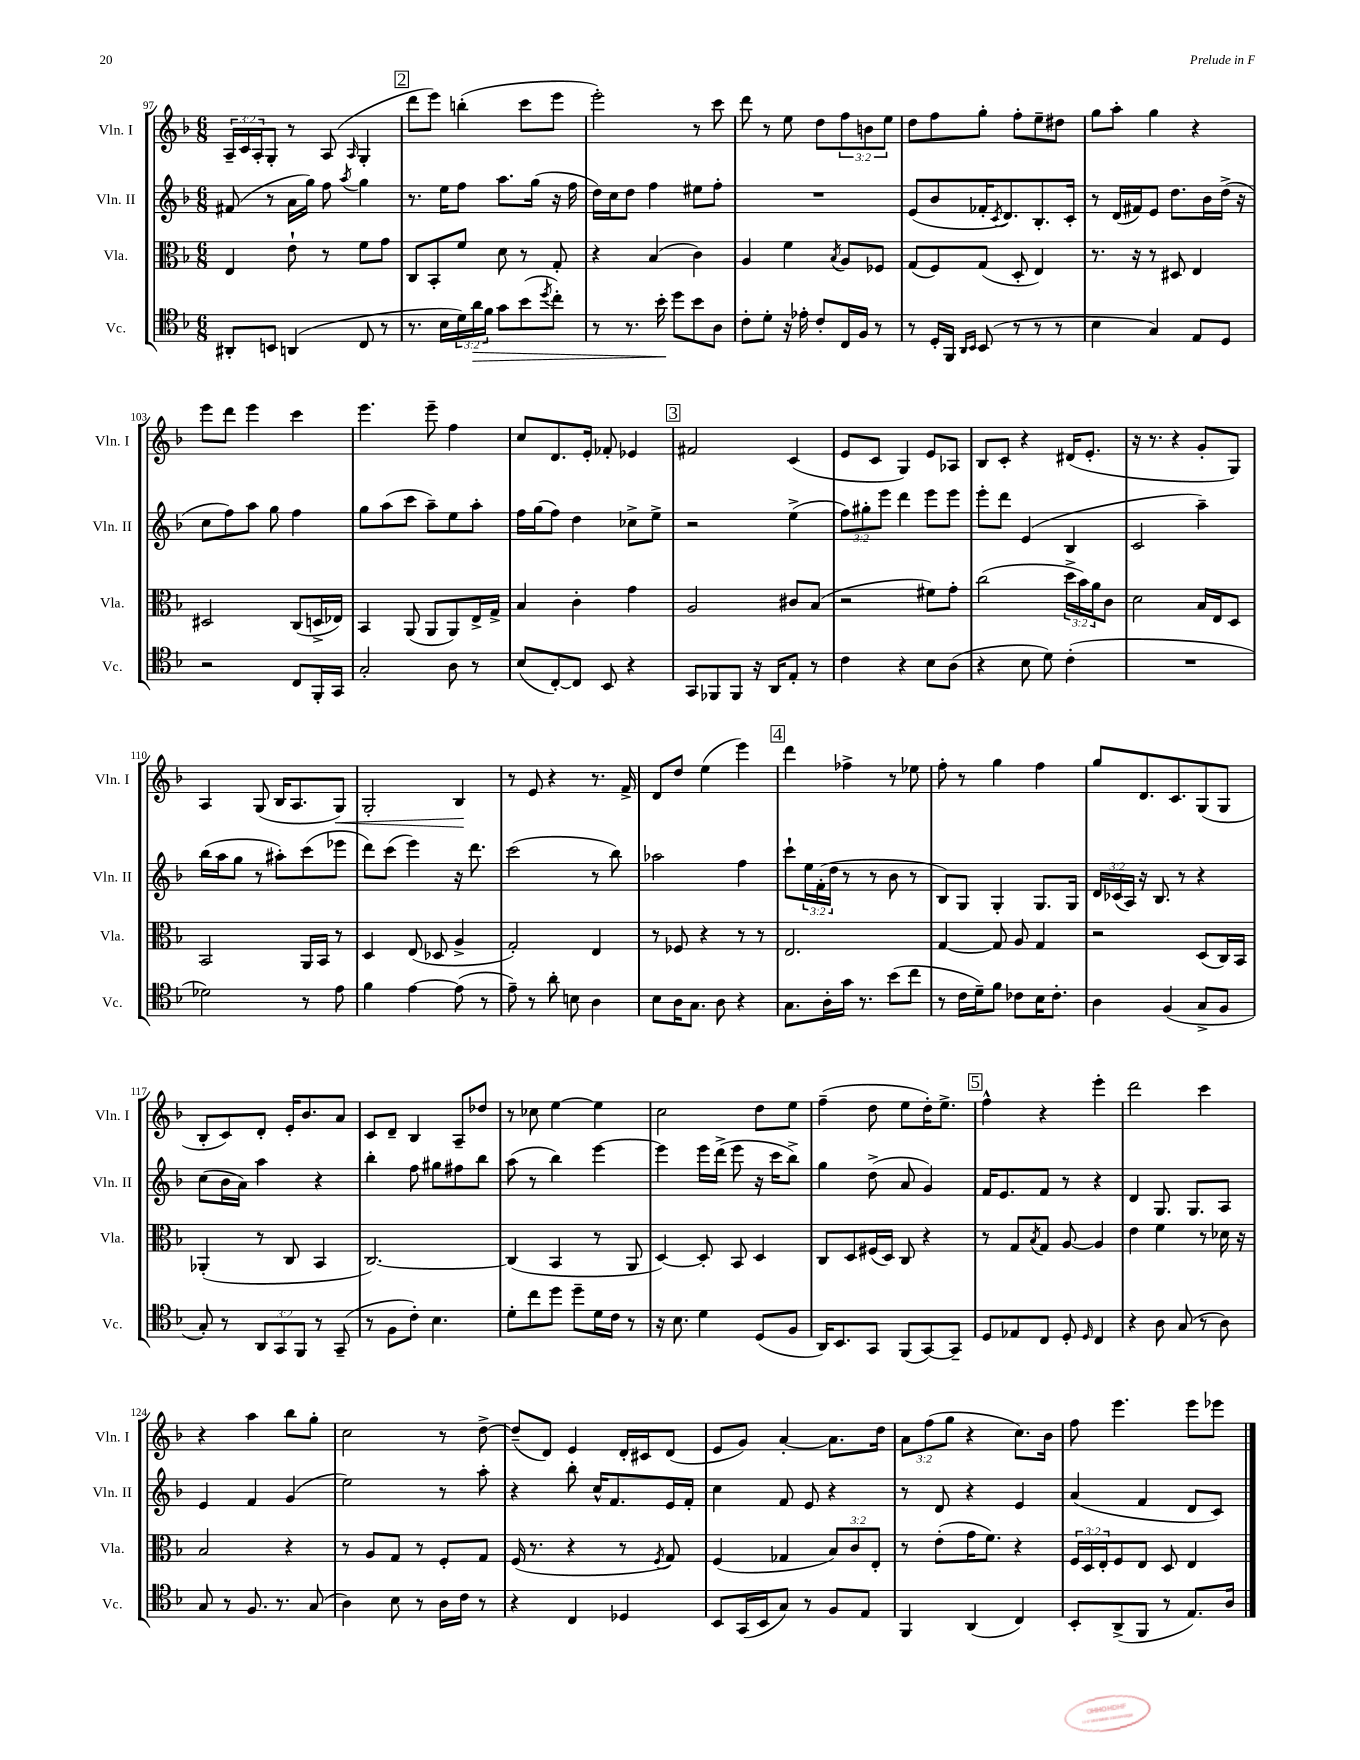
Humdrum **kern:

**kern	**kern	**kern	**kern
*staff4	*staff3	*staff2	*staff1
*clefC4	*clefC3	*clefG2	*clefG2
*k[b-]	*k[b-]	*k[b-]	*k[b-]
*M6/8	*M6/8	*M6/8	*M6/8
8AA#'	4E	(8f#	24A~
.	.	.	24c
.	.	.	24A'
8BB	.	8r	8G'
(4AA	8e`	16a	8r
.	.	16gg)	.
.	8r	8ff	(8A
.	.	8qaa	16qqA
8C	8f	4gg	4G'
8r	8g	.	.
=	=	=	=
8.r	8C	8.r	8ddd
.	8BB-'	.	8eee)
16B-	.	16ee	.
24d)	8f	8ff	(4bb'
24a	.	.	.
24f	.	.	.
8g	8d	8.aa	.
(8b-	8r	.	8ccc
.	.	(16gg	.
8qdd	.	.	.
8cc')	8G'	16r	8eee
.	.	16ff	.
=	=	=	=
8r	4r	16dd)	2eee')
.	.	16cc	.
8.r	.	8dd	.
.	(4B-	4ff	.
16b-'	.	.	.
8dd	.	.	.
8b-	4c)	8ee#	8r
8A	.	8ff'	8ccc
=	=	=	=
8c'	4A	2.r	8ddd
8d'	.	.	8r
16r	4f	.	8ee
16e-'	.	.	.
8c'	.	.	8dd
.	8qB-	.	.
16C	8A	.	12ff
16F	.	.	.
.	.	.	12b
8r	8F-	.	.
.	.	.	12ee
=	=	=	=
8r	(8G	(8e	8dd
16D'	8F)	8b-	8ff
16FF	.	.	.
16qqAA	.	.	.
16qqBB-	.	.	.
(8BB-	(8G	16f-'	8gg'
.	.	8qc	.
.	.	8.d)	.
8r	8D'	.	8ff'
8r	4E)	8.B-'	8ee~
8r	.	.	8dd#
.	.	16c'	.
=	=	=	=
4B-	8.r	8r	8gg
.	.	(16d	8aa'
.	16r	16f#)	.
4G)	8r	8e	4gg
.	8D#	8.dd	.
8E	4E	.	4r
.	.	16b-	.
8D	.	(16dd^	.
.	.	16r	.
=	=	=	=
2r	2D#	8cc	8eee
.	.	8ff)	8ddd
.	.	8aa	4eee
.	.	8gg	.
8C	(8C	4ff	4ccc
16FF'	16D^	.	.
16GG	16E-)	.	.
=	=	=	=
2G'	4BB-	8gg	4.eee
.	.	(8aa	.
.	(8AA	8ccc	.
.	8AA	8aa~)	8eee~
8A	8AA)	8ee	4ff
8r	16E^	8aa'	.
.	16G^	.	.
=	=	=	=
(8B-	4B-	16ff	8cc
.	.	(16gg	.
[8C')	.	8ff)	8.d
8C]	4c'	4dd	.
.	.	.	16e'
8BB-	.	.	8f-'
4r	4g	8cc-^	4e-
.	.	8ee^	.
=	=	=	=
8GG	2A	2r	2f#
8FF-	.	.	.
8FF-	.	.	.
16r	.	.	.
16AA	.	.	.
8E'	8c#	(4ee^	(4c
8r	(8B-	.	.
=	=	=	=
4c	2r	12ff)	8e
.	.	12gg#'	.
.	.	.	8c
.	.	12eee	.
4r	.	4ddd	4G)
8B-	8f#)	8eee	8e
(8A	8g'	8eee	8A-
=	=	=	=
4r	(2cc	8eee'	8B-
.	.	8ddd	8c'
8B-	.	(4e	4r
8d)	.	.	.
(4c'	24dd^	4B-	(16d#
.	24b-)	.	.
.	.	.	8.e'
.	24a	.	.
.	8c	.	.
=	=	=	=
2.r	2d	2c	16r
.	.	.	8.r
.	.	.	4r
.	16B-	4aa~)	8g'
.	16E	.	.
.	8D	.	8G)
=	=	=	=
2d-)	2BB-	(16bb-	4A
.	.	16aa	.
.	.	8gg	.
.	.	8r	(8G
.	.	8aa#')	16B-
.	.	.	8.A
8r	16AA	(8ccc	.
.	16BB-	.	.
8e	8r	8eee-	8G)
=	=	=	=
4f	4D	8ddd)	2G'
.	.	(8ccc	.
[4e	(8E	4eee)	.
.	8D-	.	.
(8e]	4A^	16r	4B-
.	.	8.ddd	.
8r	.	.	.
=	=	=	=
8e~)	2G')	(2ccc	8r
8r	.	.	8e
8a'	.	.	4r
8B	.	.	.
4A	4E	8r	8.r
.	.	8bb-)	.
.	.	.	16f^
=	=	=	=
8B-	8r	2aa-	8d
16A	8F-	.	8dd
8.G	.	.	.
.	4r	.	(4ee
8A	.	.	.
4r	8r	4ff	4eee)
.	8r	.	.
=	=	=	=
8.G	2.E	8ccc`	4ddd
.	.	24ee	.
.	.	(24f'	.
16A'	.	.	.
.	.	24dd	.
16g	.	8r	4ff-^
8.r	.	.	.
.	.	8r	.
(8b-	.	8b-	8r
8cc	.	8r	8ee-
=	=	=	=
8r	[4G	8B-)	8ff'
16c	.	8G	8r
16d~)	.	.	.
8f	8G]	4G'	4gg
8c-	8A	.	.
16B-	4G	8.G	4ff
8.c-'	.	.	.
.	.	16G	.
=	=	=	=
4A	2r	24d	8gg
.	.	(24c-	.
.	.	24A)	.
.	.	16r	8.d
.	.	8.B-	.
(4F	.	.	.
.	.	.	8.c
.	.	8r	.
8G^	(8D	4r	(8G
8F	16C)	.	8G
.	16BB-	.	.
=	=	=	=
8G')	(4AA-'	(8cc	8B-'
8r	.	16b-	8c)
.	.	16a)	.
12AA	8r	4aa	8d'
12GG	.	.	.
.	8C	.	16e'
12FF	.	.	.
.	.	.	8.b-
8r	4BB-	4r	.
(8GG~	.	.	8a
=	=	=	=
8r	[2.C)	4bb-'	8c
8F	.	.	8d~
8c')	.	8ff	4B-
4.B-	.	8gg#	.
.	.	8ff#	8A~
.	.	8bb-	8dd-
=	=	=	=
8d'	(4C]	(8aa	8r
8cc	.	8r	8cc-
8dd	4BB-	4bb-)	[4ee
8dd~	.	.	.
16d	8r	[4eee	4ee]
16c	.	.	.
8r	8AA	.	.
=	=	=	=
16r	[4D)	4eee]	2cc
8.B-	.	.	.
4d	8D']	16eee	.
.	.	(16ddd^	.
.	8BB-	8eee	.
(8D	4D	16r	8dd
.	.	16ccc	.
8F	.	8bb-^)	8ee
=	=	=	=
16AA)	8C	4gg	(4ff~
8.BB-	.	.	.
.	8D	.	.
8GG	(16F#	(8dd^	8dd
.	16D)	.	.
(8FF	8C	8a	8ee
[8GG)	4r	4g)	16dd')
.	.	.	8.ee^
8GG~]	.	.	.
=	=	=	=
8D	8r	16f	4ff^^
.	.	8.e	.
8E-	8G	.	.
.	8qB-	.	.
8C	8G	8f	4r
8D'	[8A	8r	.
16qqD	.	.	.
4C	4A]	4r	4eee'
=	=	=	=
4r	4e	4d	2ddd
8A	4f	8.G	.
(8G	.	.	.
.	.	8.G	.
8r	8r	.	4ccc
8A)	16d-	8A	.
.	16r	.	.
=	=	=	=
8G	2B-	4e	4r
8r	.	.	.
8.F	.	4f	4aa
8.r	.	.	.
.	4r	(4g	8bb-
(8G	.	.	8gg'
=	=	=	=
4A)	8r	2ee)	2cc
.	8A	.	.
8B-	8G	.	.
8r	8r	.	.
16A	8F'	8r	8r
16c	.	.	.
8r	8G	8aa'	[8dd^
=	=	=	=
4r	(16F	4r	(8dd~]
.	8.r	.	.
.	.	.	8d)
4C	4r	8bb-'	4e
.	.	16cc^^	.
.	.	8.f	.
4D-	8r	.	16d'
.	.	.	16c#
.	8qF	.	.
.	8G)	16e	(8d
.	.	16f'	.
=	=	=	=
8BB-	(4F	4cc	8e
(16GG	.	.	8g)
16BB-	.	.	.
8G)	4G-	8f	[4a'
8r	.	8e	.
8F	12B-)	4r	8.a]
.	12c	.	.
8E	.	.	.
.	12E'	.	.
.	.	.	16dd
=	=	=	=
4FF	8r	8r	12a
.	.	.	(12ff
.	(8e'	8d	.
.	.	.	12gg
(4AA	16g	4r	4r
.	8.f)	.	.
4C)	4r	4e	8.cc)
.	.	.	16b-
=	=	=	=
8BB-'	24F	(4a	8ff
.	24D	.	.
.	24E'	.	.
(8AA^	8F	.	4.eee
8FF	8E	4f	.
8r	8D	.	.
8.E)	4E	8d	8eee
.	.	8c)	8eee-
16A	.	.	.
==	==	==	==
*-	*-	*-	*-
